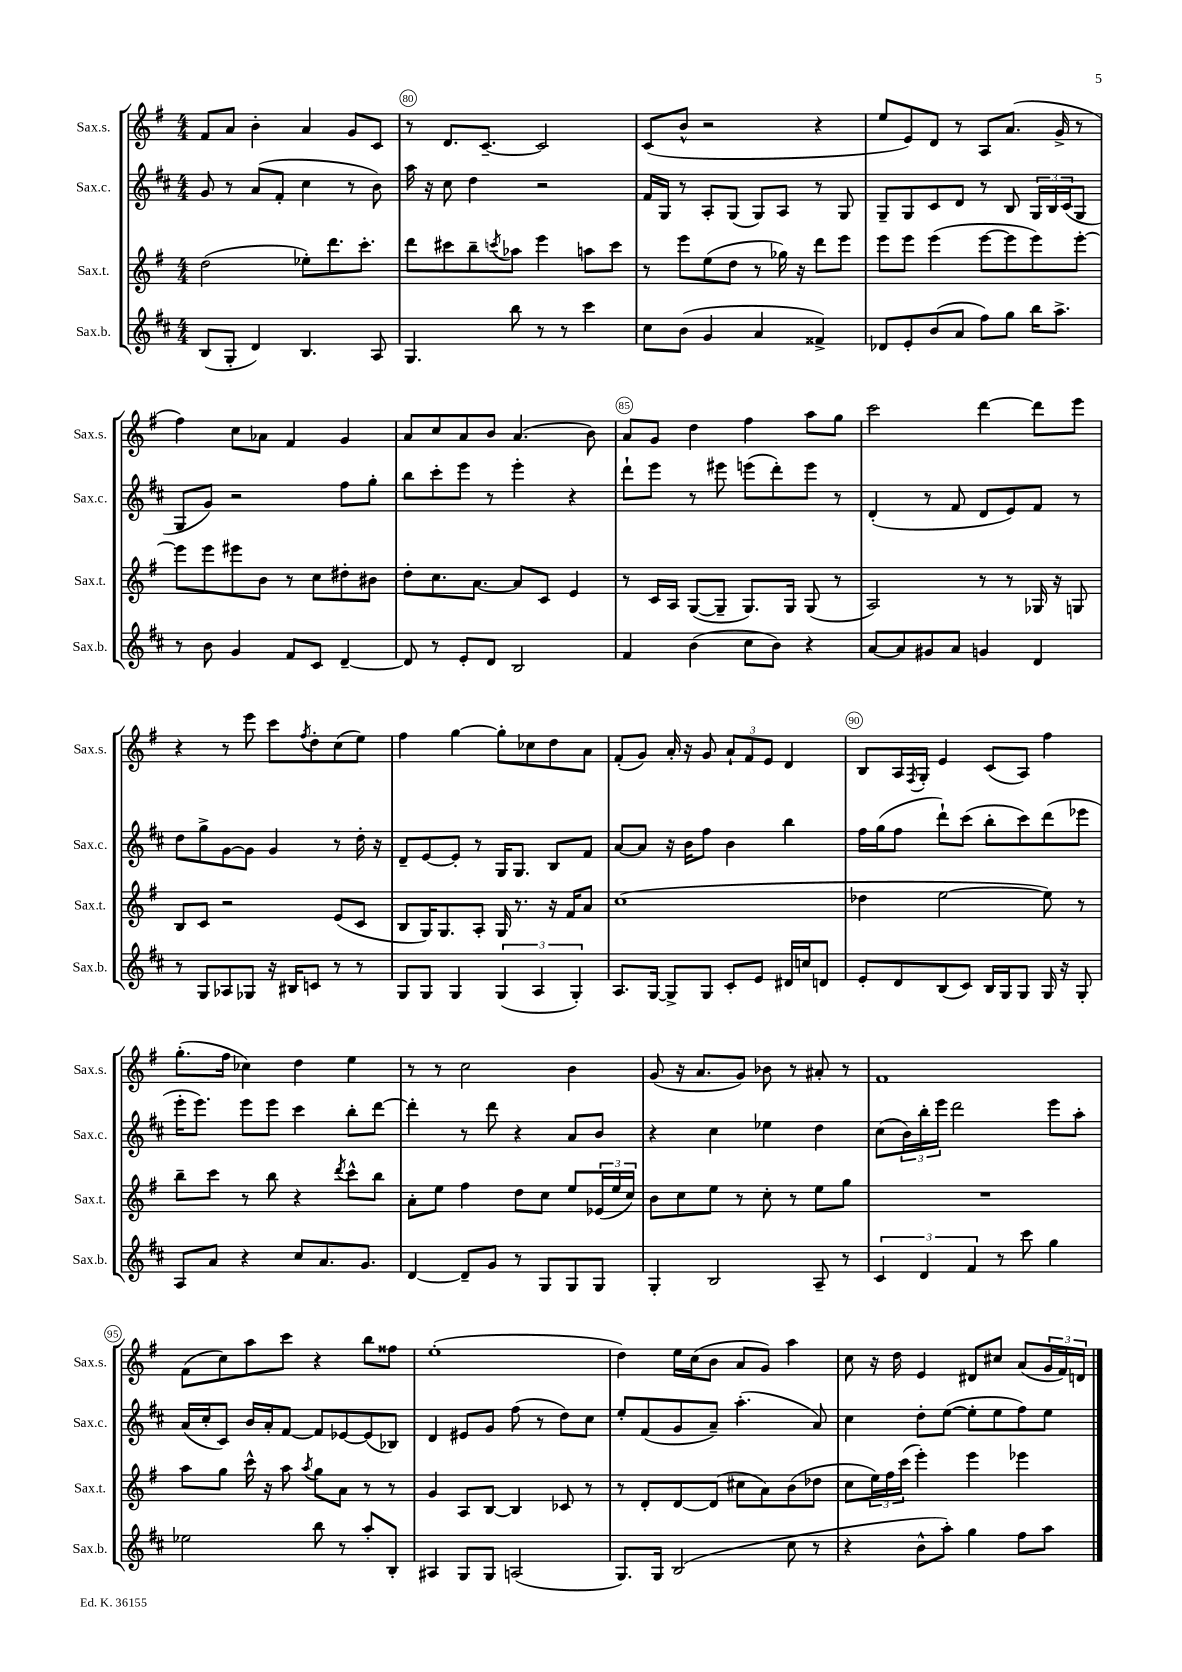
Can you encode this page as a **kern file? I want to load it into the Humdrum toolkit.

**kern	**kern	**kern	**kern
*staff4	*staff3	*staff2	*staff1
*clefG2	*clefG2	*clefG2	*clefG2
*k[f#c#]	*k[f#]	*k[f#c#]	*k[f#]
*M4/4	*M4/4	*M4/4	*M4/4
(8B/L	(2dd\	8g/	8f#/L
8G'/J	.	8r	8a/J
4d/)	.	(8a/L	4b'\
.	.	8f#'/J	.
4.B/	8ee-'\L)	4cc#\	4a/
.	8.ddd\	.	.
.	.	8r	8g/L
.	8.ccc'\J	.	.
8A/	.	8b\)	8c/J
=	=	=	=
4.G/	8ddd\L	16aa\	8r
.	.	16r	.
.	8ccc#\	8cc#\	8.d/L
.	8bb~\	4dd\	.
.	.	.	[8.c~/J
.	8qccc/	.	.
8bb\	8aa-\J	.	.
8r	4eee\	2r	2c/]
8r	.	.	.
4ccc#\	8aa\L	.	.
.	8ccc\J	.	.
=	=	=	=
8cc#\L	8r	16f#/LL	(8c/L
.	.	16G/JJ	.
(8b\J	8eee\L	8r	8b^^/J
4g/	(8ee\	8A'/L	2r
.	8dd\J	(8G/J	.
4a/	8r	8G/L)	.
.	16gg-\)	8A/J	.
.	16r	.	.
4f##^/)	8ddd\L	8r	4r
.	8eee\J	8G/	.
=	=	=	=
8d-/L	8eee\L	8G~/L	8ee/L
8e'/	8eee\J	8G/	8e/)
(8b/	(4eee\	8c#/	8d/J
8a/J	.	8d/J	8r
8ff#\L)	[8eee\L	8r	8A/L
8gg\J	8eee\]	8B/	(8.a/J
16bb\LK	8eee\)	24G/LL	.
.	.	24B/	.
8.aa^\J	.	.	16g^/
.	.	(24c#/J	.
.	[8eee'\J	8G/J	8r
=	=	=	=
8r	8eee\]L	8G/L	4ff#\)
8b\	8eee\	8g/J)	.
4g/	8eee#\	2r	8cc\L
.	8b\J	.	8a-\J
8f#/L	8r	.	4f#/
8c#/J	8cc\L	.	.
[4d~/	8dd#'\	8ff#\L	4g/
.	8b#\J	8gg'\J	.
=	=	=	=
8d/]	8dd'\L	8bb\L	8a/L
8r	8.cc\	8ccc#'\	8cc/
8e'/L	.	8eee\J	8a/
.	[8.a\J	.	.
8d/J	.	8r	8b/J
2B/	8a/]L	4eee'\	(4.a/
.	8c/J	.	.
.	4e/	4r	.
.	.	.	8b\)
=	=	=	=
4f#/	8r	8ddd`\L	8a/L
.	16c/LL	8eee\J	8g/J
.	16A/JJ	.	.
(4b\	([8G/L	8r	4dd\
.	8G~/]J	8eee#\	.
8cc#\L	8.G/L)	(8eee\L	4ff#\
8b\J)	.	8ddd'\)	.
.	16G/Jk	.	.
4r	(8G/	8eee\J	8aa\L
.	8r	8r	8gg\J
=	=	=	=
[8a/L	2A/)	(4d'/	2ccc\
8a/]	.	.	.
8g#/	.	8r	.
8a/J	.	8f#/	.
4g/	8r	8d/L	[4ddd\
.	8r	8e/)	.
4d/	16G-/	8f#/J	8ddd\]L
.	16r	.	.
.	8G/	8r	8eee\J
=	=	=	=
8r	8B/L	8dd\L	4r
8G/L	8c/J	8gg^\	.
8A-/	2r	[8g\	8r
8G-/J	.	8g\]J	8eee\
16r	.	4g/	8ccc\L
16B#/LK	.	.	.
.	.	.	8qff#/
8c/J	.	.	8dd'\
8r	(8e/L	8r	(8cc\
8r	8c/J	16dd'\	8ee\J)
.	.	16r	.
=	=	=	=
8G/L	8B/L	8d~/L	4ff#\
8G/J	16G/K)	[8e/	.
.	8.G/	.	.
4G/	.	8e'/]J	[4gg\
.	8A'/J	8r	.
(6G/	16G/	16G/LK	8gg'\]L
.	8.r	8.G/J	.
.	.	.	8cc-\
6A/	.	.	.
.	16r	8B/L	8dd\
.	16f#/LK	.	.
6G'/)	.	.	.
.	8a/J	8f#/J	8a\J
=	=	=	=
8.A/L	(1cc	[8a/L	(8f#'/L
.	.	8a/]J	8g/J)
[16G/Jk	.	.	.
8G^/]L	.	16r	16a'/
.	.	16b\LK	16r
8G/J	.	8ff#\J	8g/
8c#'/L	.	4b\	12a`/L
.	.	.	12f#/
8e/J	.	.	.
.	.	.	12e/J
16d#/LL	.	4bb\	4d/
16cc/J	.	.	.
8d/J	.	.	.
=	=	=	=
8e'/L	4dd-\	16ff#\LL	8B/L
.	.	(16gg\J	.
8d/	.	8ff#\J	16A/L
.	.	.	8qF#/
.	.	.	16G'/JJ
(8B/	[2ee\	8ddd`\L)	4e/
8c#/J)	.	(8ccc#\J	.
16B/LL	.	8bb'\L	(8c/L
16G/J	.	.	.
8G/J	.	8ccc#\)	8A/J)
16G/	8ee\])	(8ddd\	4ff#\
16r	.	.	.
8G'/	8r	8eee-\J	.
=	=	=	=
8A/L	8bb~\L	16eee'\LK	(8.gg'\L
.	.	8.eee\J)	.
8a/J	8ccc\J	.	.
.	.	.	16ff#\Jk
4r	8r	8eee\L	4cc-\)
.	8bb\	8eee\J	.
8cc#/L	4r	4ccc#\	4dd\
8.a/	.	.	.
.	8qddd/	.	.
.	8ccc^^\L	8bb'\L	4ee\
8.g/J	.	.	.
.	8bb\J	[8ddd\J	.
=	=	=	=
[4d/	8a'\L	4ddd'\]	8r
.	8ee\J	.	8r
8d~/]L	4ff#\	8r	2cc\
8g/J	.	8ddd\	.
8r	8dd\L	4r	.
8G/L	8cc\J	.	.
8G/	8ee/L	8a/L	4b\
8G/J	(24e-/L	8b/J	.
.	24ee/	.	.
.	24cc/JJ)	.	.
=	=	=	=
4G'/	8b\L	4r	(8g/
.	8cc\	.	16r
.	.	.	8.a/L
2B/	8ee\J	4cc#\	.
.	8r	.	8g/J)
.	8cc'\	4ee-\	8b-\
.	8r	.	8r
8A~/	8ee\L	4dd\	8a#'/
8r	8gg\J	.	8r
=	=	=	=
6c#/	1r	(8cc#\L	1f#
.	.	24b\L)	.
6d/	.	24bb'\	.
.	.	24eee\JJ	.
.	.	2ddd\	.
6f#/	.	.	.
8r	.	.	.
8ccc#\	.	.	.
4gg\	.	8eee\L	.
.	.	8aa'\J	.
=	=	=	=
2ee-\	8aa\L	(16a/LL	(8f#\L
.	.	16cc#'/J	.
.	8gg\J	8c#/J)	8cc\)
.	16ccc^^\	16b/LL	8aa\
.	16r	16a'/J	.
.	8aa\	[8f#/J	8ccc\J
.	8qaa/	.	.
8bb\	8gg\L	8f#/]L	4r
8r	8a\J	[8e-/	.
8aa'/L	8r	(8e-/]	8bb\L
8B'/J	8r	8B-/J)	8ff##\J
=	=	=	=
4A#/	4g/	4d/	(1ee'
8G/L	8A/L	8e#/L	.
8G/J	[8B/J	8g/J	.
(2A/	4B/]	(8ff#\	.
.	.	8r	.
.	8c-/	8dd\L)	.
.	8r	8cc#\J	.
=	=	=	=
8.G/L)	8r	8ee'/L	4dd\)
.	8d'/L	(8f#/	.
16G/Jk	.	.	.
(2B/	[8d/	8g/	16ee\LL
.	.	.	(16cc\J
.	(8d/]J	8a~/J)	8b\J
.	8cc#\L	(4.aa'\	8a/L
.	8a\)	.	8g/J)
8cc#\	(8b\	.	4aa\
8r	8dd-\J	8a/)	.
=	=	=	=
4r	8cc\L	4cc#\	8cc\
.	24ee\L)	.	16r
.	24ff#\	.	.
.	.	.	16dd\
.	(24ccc\JJ	.	.
8b^^\L	4eee'\)	8dd'\L	4e/
8aa'\J)	.	([8ee\J	.
4gg\	4eee\	8ee'\]L	8d#/L
.	.	8ee\	8cc#/J
8ff#\L	4eee-\	8ff#\)	(8a/L
8aa\J	.	8ee\J	24g/L
.	.	.	24f#/)
.	.	.	24d/JJ
==	==	==	==
*-	*-	*-	*-
